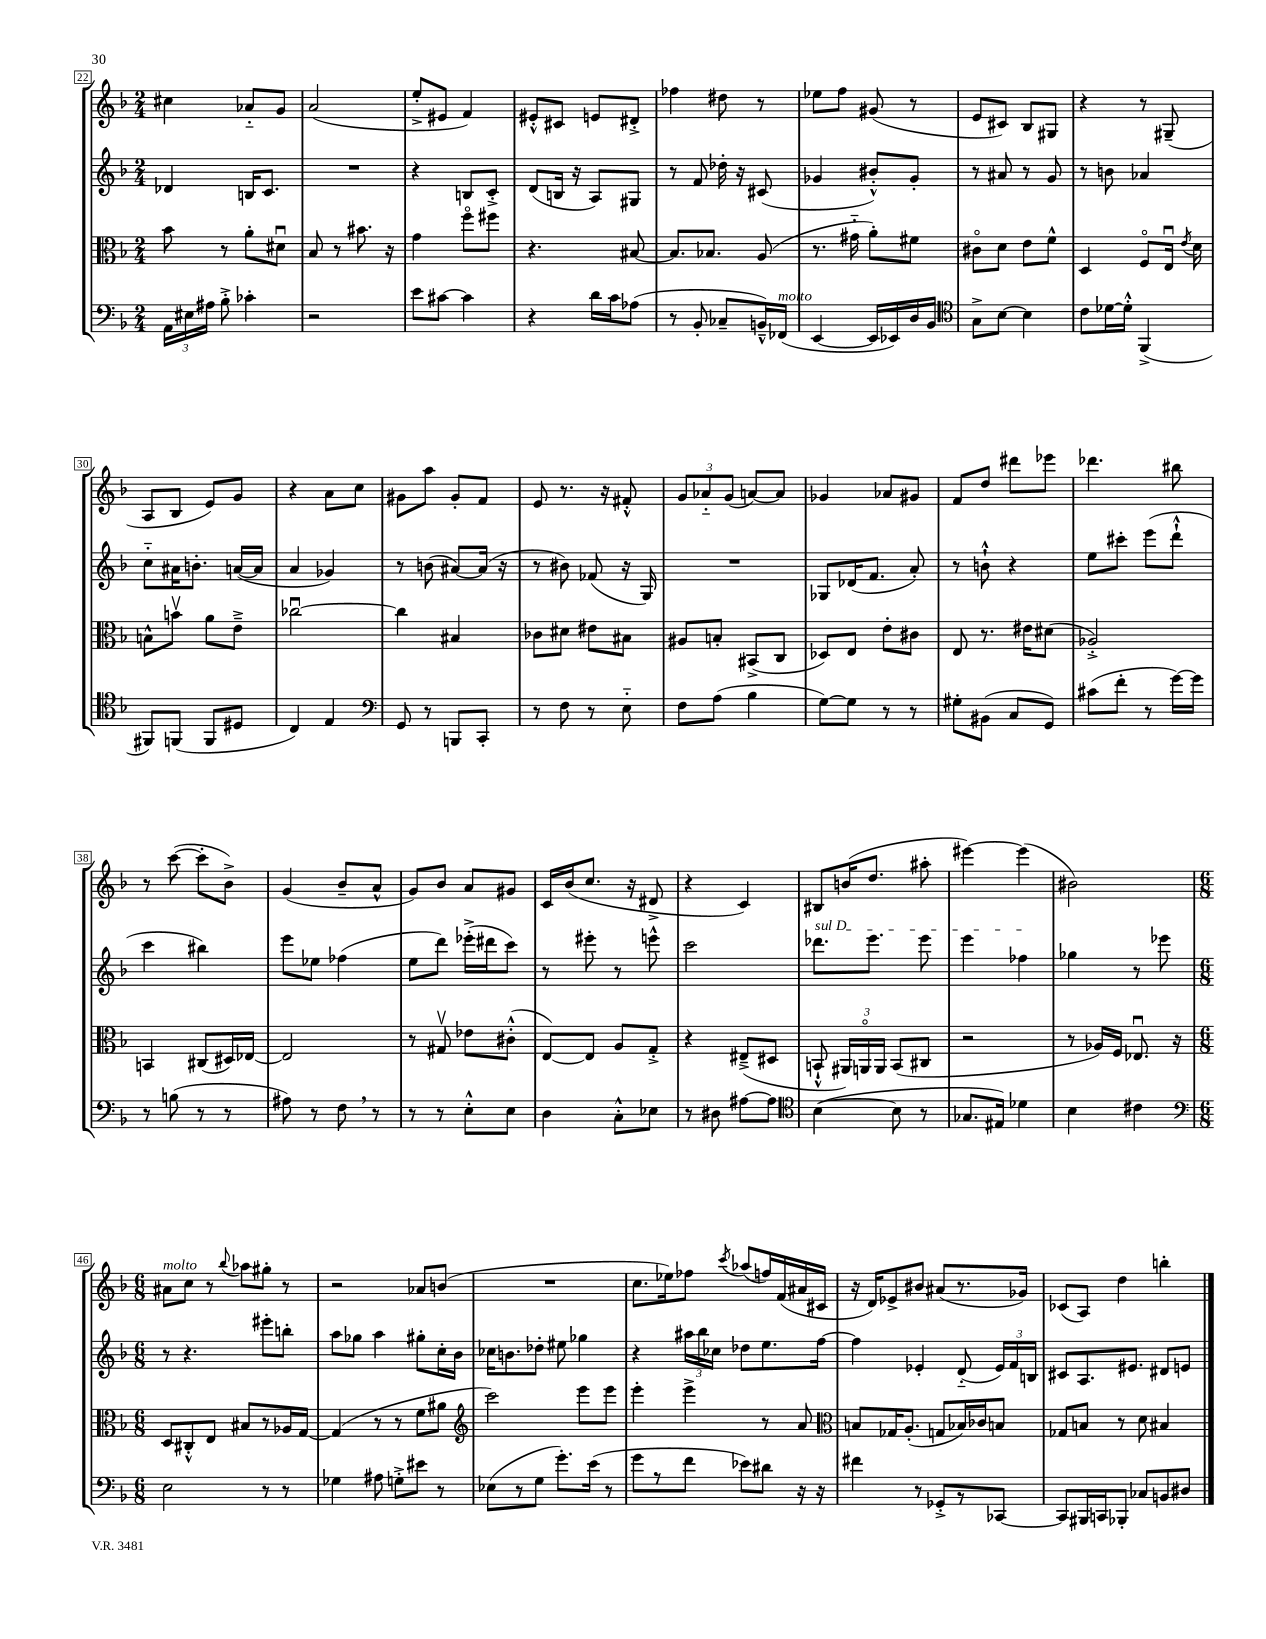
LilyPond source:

<<
\new StaffGroup <<
\new Staff = "s0" {
    \clef treble \key f \major \numericTimeSignature \time 2/4
    \autoBeamOff cis''4 aes'8[-_ g'8] |
    a'2( |
    e''8[-.-> eis'8] f'4) |
    eis'8[-.-^ cis'8] e'8[ dis'8]-.-> |
    fes''4 dis''8 r8 |
    ees''8[ f''8] gis'8( r8 |
    e'8[ cis'8]) bes8[ gis8] |
    r4 r8 gis8--( |
    a8[ bes8] e'8[) g'8] |
    r4 a'8[ c''8] |
    gis'8[ a''8] gis'8[-. f'8] |
    e'8 r8. r16 fis'8-.-^ |
    \tuplet 3/2 { g'8[ aes'8-_ g'8]( } a'8[~) a'8] |
    ges'4 aes'8[ gis'8] |
    f'8[ d''8] dis'''8[ ees'''8] |
    des'''4. bis''8 |
    r8 c'''8~( c'''8[-. bes'8]->) |
    g'4( bes'8[-- a'8]-^ |
    g'8[) bes'8] a'8[ gis'8] |
    c'16[ bes'16( c''8.] r16 dis'8-> |
    r4 c'4) |
    bis8[ b'16( d''8.] ais''8-. |
    eis'''4~) eis'''4( |
    bis'2) |
    \numericTimeSignature \time 6/8 ais'8[^\markup { \italic "molto" } c''8] r8 \appoggiatura { bes''8 } aes''8[ gis''8]-. r8 |
    r2 aes'8[ b'8]( |
    R2. |
    c''8.[ ees''16) fes''8] \acciaccatura { c'''8 } aes''8[( f''16) f'16( ais'16 cis'16] |
    r16 d'16[) ees'8-> bis'8] ais'8[( r8. ges'16]) |
    ces'8[( a8]) d''4 b''4-. \bar "|." |
}
\new Staff = "s1" {
    \clef treble \key f \major \numericTimeSignature \time 2/4
    \autoBeamOff des'4 b16[ c'8.] |
    R2 |
    r4 b8[ c'8]-.-> |
    d'8[( b16] r16 a8[) gis8] |
    r8 f'8 des''16-. r16 cis'8( |
    ges'4 bis'8[-.-^) ges'8]-. |
    r8 ais'8 r8 g'8 |
    r8 b'8 aes'4 |
    c''8[-_ ais'16 b'8.]-. a'16[~( a'16] |
    a'4 ges'4) |
    r8 b'8( ais'8[~) ais'16]( r16 |
    r8 bis'8) fes'8( r16 g16) |
    R2 |
    ges8[ des'16( f'8.] a'8-.) |
    r8 b'8-!-^ r4 |
    e''8[ cis'''8]-. e'''8[( d'''8]-!-^ |
    c'''4 bis''4) |
    e'''8[ ees''8] fes''4( |
    e''8[ d'''8]) ees'''16[-.->( dis'''16 c'''8]) |
    r8 eis'''8-. r8 e'''8-^ |
    c'''2 |
    \once \override TextSpanner.bound-details.left.text = \markup { \italic "sul D" } des'''8.[\startTextSpan e'''8.] e'''8 |
    e'''4 fes''4\stopTextSpan |
    ges''4 r8 ees'''8 |
    \numericTimeSignature \time 6/8 r8 r4. eis'''8[-. b''8]-. |
    a''8[ ges''8] a''4 gis''8[-. c''16-. bes'16] |
    ces''16[ b'8. des''8]-. eis''8 ges''4 |
    r4 \tuplet 3/2 { ais''16[ bes''16 ces''16] } des''8[ e''8. f''16]~ |
    f''4 ees'4-. d'8-_( \tuplet 3/2 { ees'16[) f'16 b16] } |
    cis'8[ a8. eis'8.] dis'8[ e'8] \bar "|." |
}
\new Staff = "s2" {
    \clef alto \key f \major \numericTimeSignature \time 2/4
    \autoBeamOff bes'8 r8 a'8[-. dis'8]\downbow |
    bes8 r8 bis'8. r16 |
    g'4 f''8[\flageolet fis''8] |
    r4. bis8~ |
    bis8.[ bes8.] a8( |
    r8. gis'16-_ a'8[-.) fis'8] |
    cis'8[\flageolet d'8] e'8[ f'8]-^ |
    d4 f8[\flageolet e16]\downbow \acciaccatura { e'8 } d'16 |
    b8[-^ b'8]\upbow a'8[ e'8]---> |
    ces''2~\downbow |
    ces''4 bis4 |
    ces'8[ dis'8] eis'8[ bis8] |
    ais8[ b8]-. bis,8[->( c8] |
    des8[) e8] e'8[-. cis'8] |
    e8 r8. eis'16[ dis'8]( |
    aes2-.->) |
    b,4 cis8[( dis16) ees16]~ |
    ees2 |
    r8 gis8\upbow ees'8[ cis'8]-.-^( |
    e8[~) e8] a8[ g8]-.-> |
    r4 eis8[--->( dis8] |
    b,8-!-^ \tuplet 3/2 { ais,16[) a,16\flageolet a,16] } b,8[( cis8] |
    r2 |
    r8 aes16[) f16] ees8.\downbow r16 |
    \numericTimeSignature \time 6/8 d8[ cis8-.-^ e8] bis8[ r8 aes16 g16]~ |
    g4( r8 r8 f'8[ ais'8] |
    \clef treble c'''2) e'''8[ e'''8] |
    e'''4-. e'''4-> r8 a'8 |
    \clef alto b8[ ges16 a8.]-.( g8[ bes16) ces'16 b8] |
    ges8[ b8] r8 d'8 bis4 \bar "|." |
}
\new Staff = "s3" {
    \clef bass \key f \major \numericTimeSignature \time 2/4
    \autoBeamOff \tuplet 3/2 { a,16[ eis16 ais16] } bes8-.-> ces'4-. |
    r2 |
    e'8[ cis'8]~ cis'4 |
    r4 d'16[ c'16 aes8]( |
    r8 bes,8-. ces8[-- b,16---^) fes,16]^\markup { \italic "molto" }( |
    e,4~ e,16[ ees,16) d16 bes,16] |
    \clef tenor g8[-> bes8]~ bes4 |
    c'8[ des'16~ des'16]-.-^ f,4->( |
    fis,8[) f,8]( f,8[ dis8] |
    c4) e4 |
    \clef bass g,8 r8 b,,8[ c,8]-. |
    r8 f8 r8 e8-_ |
    f8[ a8]( bes4 |
    g8[~) g8] r8 r8 |
    gis8[-. bis,8]( c8[ g,8]) |
    cis'8[( f'8]-. r8 g'16[~) g'16] |
    r8 b8( r8 r8 |
    ais8) r8 f8 \breathe r8 |
    r8 r8 e8[-.-^ e8] |
    d4 c8[-.-^ ees8] |
    r8 dis8 ais8[~ ais8] |
    \clef tenor bes4~( bes8 r8 |
    ges8.[ eis16]) des'4 |
    bes4 cis'4 |
    \numericTimeSignature \time 6/8 \clef bass e2 r8 r8 |
    ges4 ais8 g8[-.-> eis'8] r8 |
    ees8[( r8 g8] g'8.[-.) e'16]( r8 |
    g'8[ r8 f'8] ees'8[) dis'8] r16 r16 |
    fis'4 r8 ges,8[-.-> r8 ces,8]~ |
    ces,8[ bis,,16 c,16 bes,,8]-. ces8[ b,8 dis8] \bar "|." |
}
>>
>>
\layout { \context { \Score currentBarNumber = #22 \override BarNumber.stencil = #(make-stencil-boxer 0.1 0.3 ly:text-interface::print) } }
